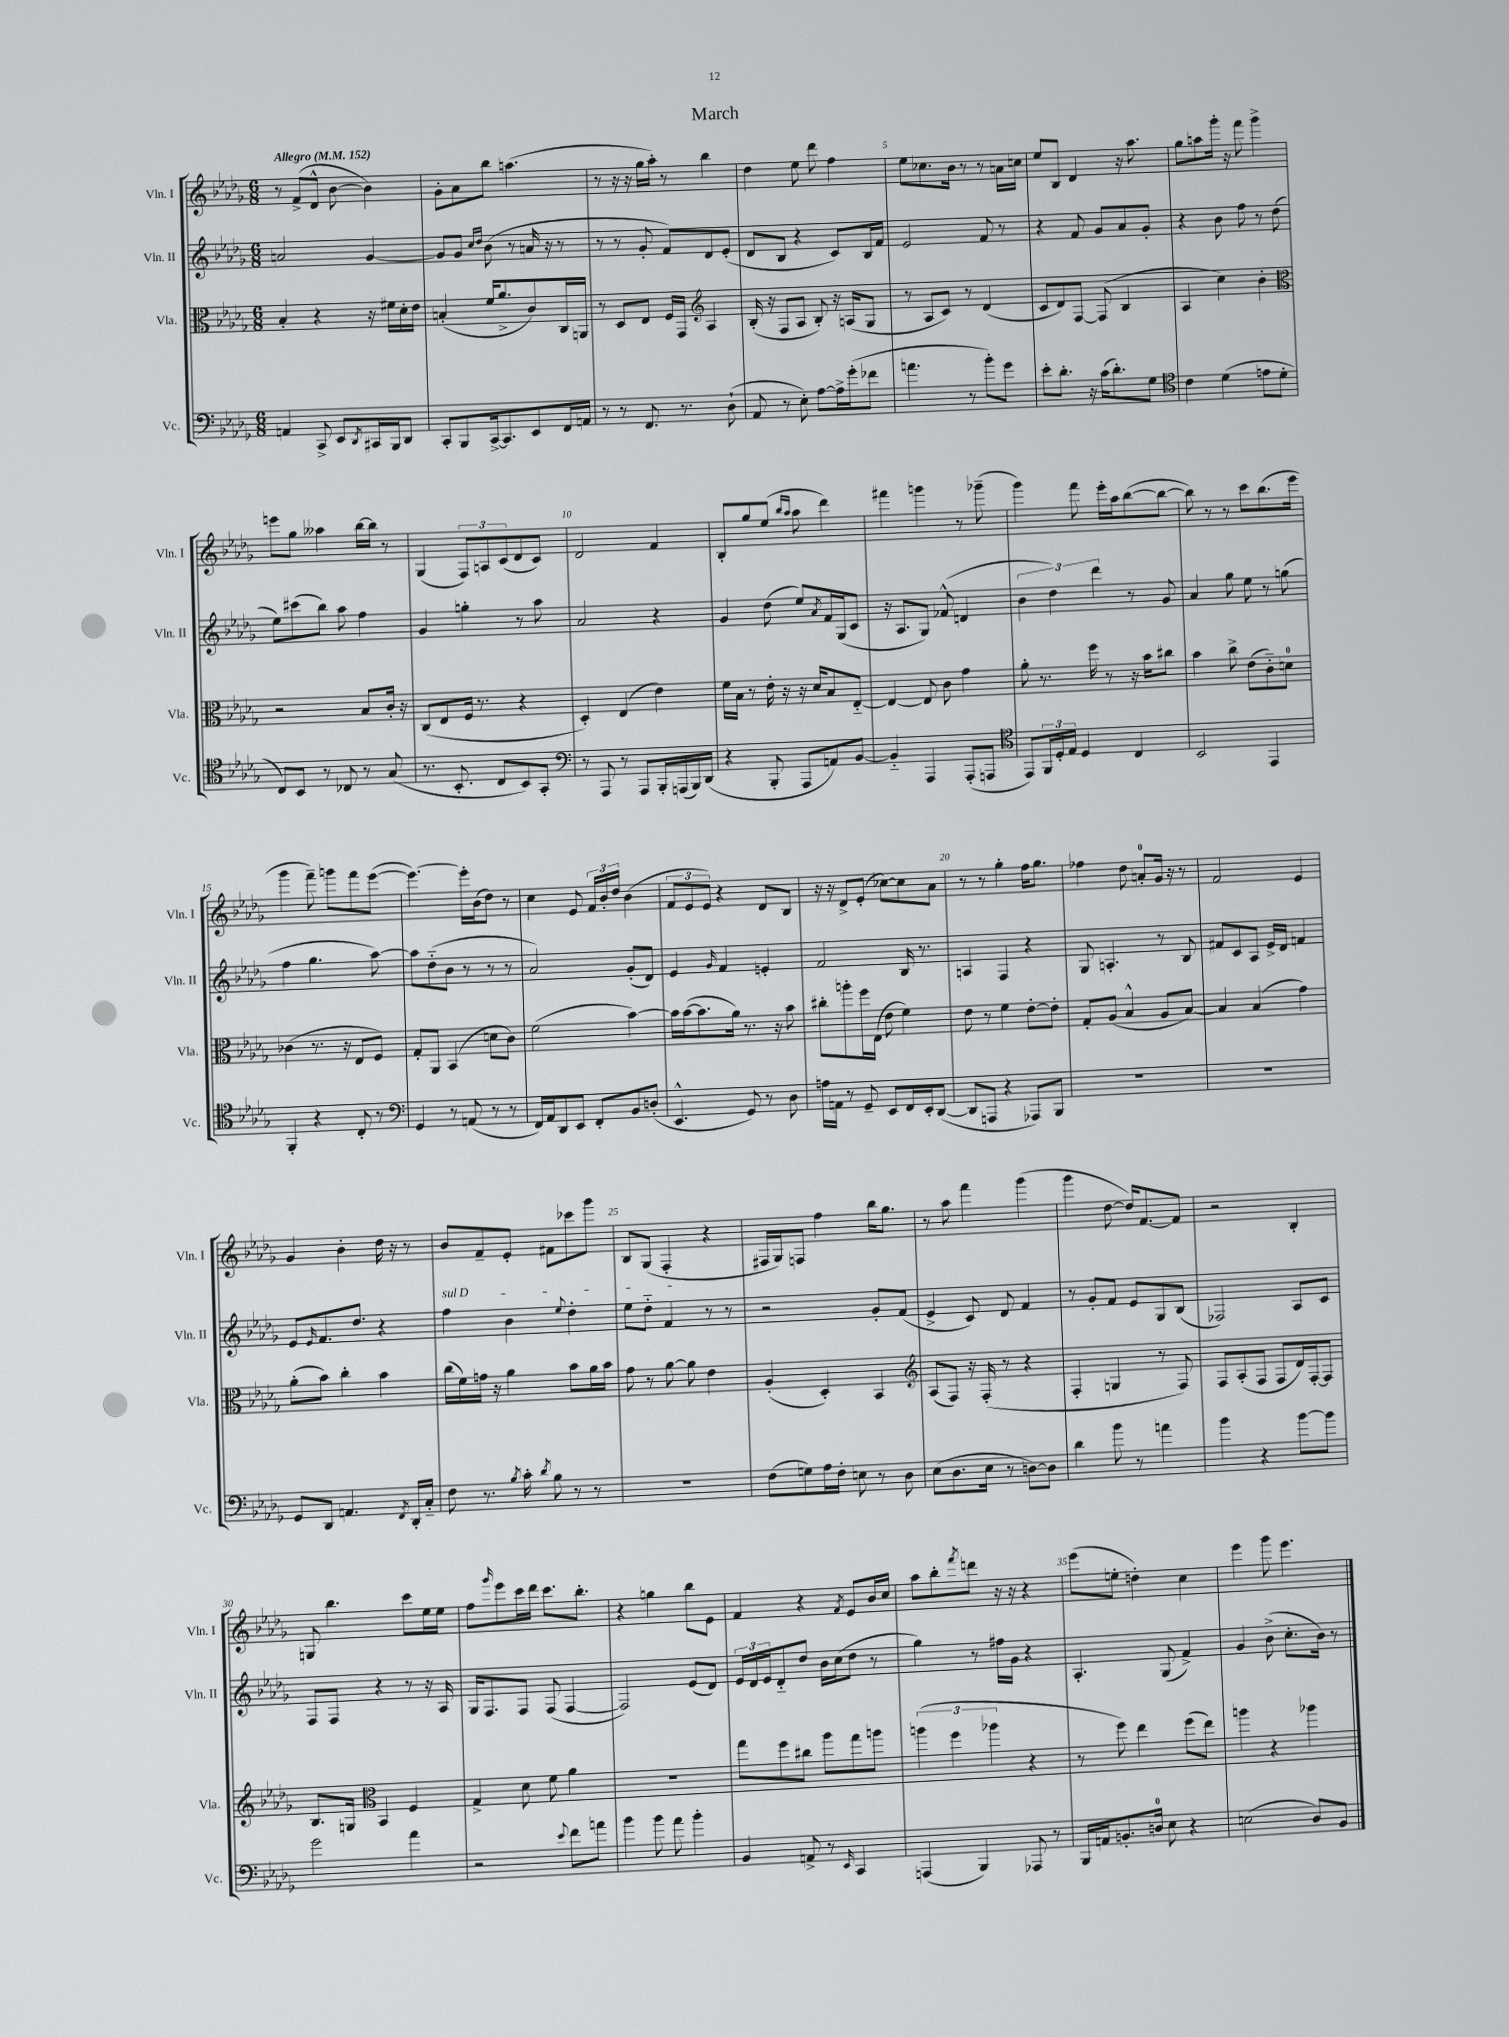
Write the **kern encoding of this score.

**kern	**kern	**kern	**kern
*part4	*part3	*part2	*part1
*staff4	*staff3	*staff2	*staff1
*I"Vc.	*I"Vla.	*I"Vln. II	*I"Vln. I
*I'Vc.	*I'Vla.	*I'Vln. II	*I'Vln. I
*clefF4	*clefC3	*clefG2	*clefG2
*k[b-e-a-d-g-]	*k[b-e-a-d-g-]	*k[b-e-a-d-g-]	*k[b-e-a-d-g-]
*M6/8	*M6/8	*M6/8	*M6/8
*MM152	*MM152	*MM152	*MM152
=1	=1	=1	=1
!	!	!	!LO:TX:a:B:t=Allegro
4AAn/	4B-'/	2an/	8r
.	.	.	(8f^/L
8CC^/	4r	.	8d-^^/J
8EE-/L	.	.	[8b-\
8qDD-/	.	.	.
16CC#X/L	16r	[4g-/	4b-\])
16BBB-/J	16f#X\LL	.	.
8DD-/J	16d-'\	.	.
.	16e-\JJ	.	.
=2	=2	=2	=2
8CC'/L	(4Bn'/	8g-/L]	8g-'\L
8BBB-/	.	8g-/J	8a-\
.	.	16qqcc/LL	.
.	.	16qqdd-/JJ	.
[16CC^/k	16f/KL	(8b-\	8bb-\J
8.CC/]	8.a-^/	.	.
.	.	8r	(4.aan\
8EE-/	8c/)	16an/	.
.	.	16r	.
16FF/L	16C/L	8r	.
16AAn/JJ	16AAn/JJ	.	.
=3	=3	=3	=3
8r	8r	8r	8r
8r	8D-/L	8r	16r
.	.	.	16r
8.FF/	8E-/J	8g-'/	16gg-\LL
.	.	.	16aa-'\JJ)
.	16F/LL	8f/L)	8r
8.r	16GG-/JJ	.	.
*	*clefG2	*	*
.	4A-/	8d-/	4bb-\
(8D-`\	.	(8e-'/J	.
=4	=4	=4	=4
8AA-/	(16B-'/	8d-/L	4dd-\
.	16r	.	.
8r	8F/L	8B-/J	.
8E-'\)	8A-/J	4r	8ee-\
[8A-\L	8B-'/)	.	8ddd-\
16A-^\L]	16r	8c/L)	4ff\
(16g-'\J	(16An/KL	.	.
8f-X\J	8G-/J	16B-/L	.
.	.	16f/JJ	.
=5	=5	=5	=5
4.an\	8r	2e-/	8ee-\L
.	8A-/L	.	8.cc-X\
.	8c/J)	.	.
.	.	.	16b-\Jk
8r	8r	.	8r
8b-'\L)	(4d-/	8f/	8r
8g-\J	.	8r	16an\LL
.	.	.	16ccn\JJ
=6	=6	=6	=6
8e-'\L	8c/L	4r	8ee-/L
8.d-'\J	8d-/)	.	8B-/J
.	[8F/J	8f/	4d-/
16r	.	.	.
(16c\KL	(8F/]	8g-/L	.
8.d-'\)	.	.	.
.	4B-/	8a-/	16r
.	.	.	8.aa-\
8G-\J	.	8g-'/J	.
=7	=7	=7	=7
*clefC4	*	*	*
4c\	4A-/	4r	8gg-\L
.	.	.	8aan\
(4d-\	4cc\)	8b-\	16ggg-'\Jk
.	.	.	16r
.	.	8ff\	8fff\
8en\L	4b-'\	8r	4ggg-^\
8d-'\J	.	(8dd-\	.
!!LO:LB:g=z
=8	=8	=8	=8
*	*clefC3	*	*
8C/L)	2r	8ee-\L)	8eeen\L
8BB-/J	.	(8ccc#X\	8gg-\J
8r	.	8bb-\J)	4aa--X\
8C-X/	.	8aa-\	.
8r	8B-/L	4ff\	[16bb-\LL
.	.	.	16bb-\JJ]
(8G-/	16c'/Jk	.	8r
.	16r	.	.
=9	=9	=9	=9
8.r	(8C/L	4g-/	(4G-/
.	8E-/	.	.
8.BB-'/	.	.	.
.	16F/Jk	4ggn'\	12F/L)
.	8.r	.	.
.	.	.	12An/
8C/L	.	.	.
.	.	.	(12c/
8BB-/)	4r	8r	8d-/
8GG-'/J	.	8aa-\	8c/J)
=10	=10	=10	=10
*clefF4	*	*	*
8r	4D-'/)	2a-/	2d-/
8AAA-/	.	.	.
8r	(4E-/	.	.
8AAA-/L	.	.	.
16BBB-'/L	4e-\)	4r	4f/
(16AAAn/	.	.	.
16BBB-/)	.	.	.
(16DD-/JJ	.	.	.
=11	=11	=11	=11
4r	16f\LL	4g-/	8B-'/L
.	16B-\JJ	.	.
.	8r	.	8gg-/
8BBB-'/	16e-'\	(8dd-\	(8ee-/J
.	16r	.	.
.	.	.	16qqbb-/LL
.	.	.	16qqaa-/JJ
8AAA-/L	16r	8ee-/L)	8aa-\
.	16d-/KL	.	.
.	.	8qa-/	.
8AAn/)	8B-/	16f/L	4ddd-\)
.	.	(16G-/J	.
[8BB-/J	[8E-/J	8c/J	.
=12	=12	=12	=12
4BB-/]	4E-/_	16r	4fff#X\
.	.	8.A-/L	.
4AAA-/	8E-/]	8G-/J)	4gggn\
.	8c\	(8f-X^^/	.
(8AAA-'/L	4g-\	4dn/	8r
8AAAn/J	.	.	(8ggg-X~\
=13	=13	=13	=13
*clefC4	*	*	*
8EE-/L)	8a-'\	6b-\	4ggg-\)
24FF/L	8.r	.	.
24D-'/	.	6dd-\)	.
24E-/JJ	.	.	.
4D-/	.	.	8fff\
.	16ff\	.	.
.	.	6ddd-\	.
.	8r	.	16eee-'\LL
.	.	.	16aa-\J
4C/	16r	8r	([8bb-\
.	16b-\KL	.	.
.	8cc#X\J	8g-/	8bb-\J_
=14	=14	=14	=14
2BB-/	4b-\	4a-/	8bb-\])
.	.	.	8r
.	8cc^\	8gg-\	8r
.	(8e-\L	8ee-\	8ccc\L
4EE-/	8c\)	8r	(8.bb-\
.	8dn\J	(8ggn\	.
.	.	.	16eee-\Jk
!!LO:LB:g=z
=15	=15	=15	=15
4FF'/	(4c-X\	4ff\	4ggg-\
4r	8.r	4.gg-\	8fff~\)
.	.	.	8gggn\L
.	16r	.	.
8C'/	8E-/L	.	8fff\
8r	8F/J)	[8aa-\)	([8eee-\J
=16	=16	=16	=16
*clefF4	*	*	*
4GG-/	8G-'/L	8aa-\L]	4.eee-\_)
.	8AA-/J	(8dd-\	.
8r	(4BB-/	8b-\J	.
(8AAn/	.	8r	16eee-'\LL]
.	.	.	(16b-\J
8r	8dn\L	8r	8dd-\J)
8r	8c\J)	8r	8r
=17	=17	=17	=17
16FF/LL)	(2f\	2a-/)	4cc\
16AA-/J	.	.	.
8DD-/	.	.	.
8EE-/J	.	.	8e-/
8FF'/L	.	.	24f/LL
.	.	.	24b-'/
.	.	.	24dd-/JJ
8BB-/	[4b-\)	(8g-'/L	(4b-\
(8Dn'/J	.	8d-/J)	.
=18	=18	=18	=18
4.EE-^^/	16b-\LL]	4e-/	12f/L
.	([16b-\J	.	.
.	.	.	12e-/
.	8.b-\]	.	.
.	.	.	12e-/J)
.	.	16qqg-/	.
.	.	4f/	4r
.	16a-\Jk)	.	.
8GG-/)	8.r	.	.
8r	.	4en'/	8d-/L
.	16r	.	.
8D-\	8b-\	.	8B-/J
=19	=19	=19	=19
16An\LL	8cc#X'\L	2f/	16r
16AAn\JJ	.	.	16r
8r	8aan'\	.	8d-^/L
8GG-~/	16ff\L	.	(8e-'/J
.	(16E-\JJ	.	.
8EE-/L	8e-\	.	[8cc-X\L)
16FF/L	4f\)	16B-/	8cc-\]
16EE-'/J	.	8.r	.
([8DD-/J	.	.	8a-\J
=20	=20	=20	=20
8DD-/L]	8e-\	4An/	8r
8AAAn/J	8r	.	8r
4r	4f\	4F/	4gg-'\
8AAA-X/L)	[8e-'\L	4r	16ff\KL
.	.	.	8.gg-\J
8BBB-/J	8e-'\J]	.	.
=21	=21	=21	=21
2.r	8G-'/L	8G-/	4ff-X\
.	(8A-/J	4.An'/	.
.	4B-^^/	.	8dd-\
.	.	.	8an'/L
.	8A-/L	8r	16g-/Jk
.	.	.	16r
.	[8B-/J)	8B-/	8r
=22	=22	=22	=22
2.r	4B-/]	8f#X/L	2f/
.	.	8c/	.
.	(4B-/	8A-/J	.
.	.	16e-^/LL	.
.	.	16d-/JJ	.
.	4g-\)	4fn/	4e-/
!!LO:LB:g=z
=23	=23	=23	=23
8GG-/L	(8a-'\L	8e-/L	4g-/
.	.	16qqe-/	.
8DD-/J	8b-\J)	8.f/	.
4.AAn/	4cc'\	.	4b-'\
.	.	8.dd-/J	.
.	4b-\	4r	16dd-\
.	.	.	16r
8qFF/	.	.	.
16DD-'/LL	.	.	8r
16C/JJ	.	.	.
=24	=24	=24	=24
!	!	!LO:TX:a:i:t=sul D	!
8F\	(16cc\LL	4ff\	8b-/L
.	16f\)	.	.
8.r	16gn\JJ	.	8f~/
.	16r	.	.
.	4a-\	4b-\	8e-'/J
8qB-/	.	.	.
16c'\	.	.	.
8qd-/	.	.	.
8B-\	.	.	8f#X\L
.	.	8qqee-/	.
8r	8b-\L	4dd-'\	8ccc-X\
8r	16a-\L	.	8ggg-\J
.	16b-\JJ	.	.
=25	=25	=25	=25
2.r	8g-\	8ee-\L	8B-/L
.	8r	8dd-\J	(8G-/J
.	[8a-\	4f/	4F'/
.	8a-\]	.	.
.	4e-\	8r	4r
.	.	8r	.
=26	=26	=26	=26
(8F\L	(4A-'/	2r	16F#X/LL
.	.	.	16G-/J)
8Gn\)	.	.	8Fn/J
16A-\L	4D-'/)	.	4ff\
16F'\JJ	.	.	.
8En\	.	.	.
8r	4BB-/	8g-'/L	16bb-\KL
.	.	.	8.gg-\J
8D-\	.	(8f/J	.
=27	=27	=27	=27
*	*clefG2	*	*
(8E-\L	(8A-/L	4e-^/	8r
8.D-\	8F/J)	.	8aa-\
.	16r	8c/)	4fff\
16E-\Jk	(16F'/	.	.
8r	8r	8d-/	.
[8Dn\L)	4r	4f/	(4ggg-\
8D\J]	.	.	.
=28	=28	=28	=28
4d-\	4F'/	8r	4ggg-\
.	.	8g-'/L	.
8b-\	4Gn/	8f/J	[8dd-\
8r	.	8e-/L	16dd-/KL])
.	.	.	[8.f/
4an\	8r	8G-/	.
.	8F/)	(8B-/J	8f/J]
=29	=29	=29	=29
4b-\	8F/L	2F-X/)	2r
.	(8A-'/	.	.
4r	8F/J	.	.
.	8F/L	.	.
[8b-\L	16d-/L)	8A-/L	4B-'/
.	[16F'/J	.	.
8b-\J]	8F/J]	8c/J	.
!!LO:LB:g=z
=30	=30	=30	=30
2g-\	8.B-/L	8F/L	8Gn/
.	.	8F/J	4.bb-\
.	16Gn/Jk	.	.
*	*clefC3	*	*
.	4BB-/	4r	.
4a-\	4F/	8r	8ccc\L
.	.	16r	16ee-\L
.	.	16A-/	16ee-\JJ
=31	=31	=31	=31
2r	4G-^/	16G-/KL	8ff\L
.	.	8.F/	.
.	.	.	16qqggg-/
.	.	.	8eee-\
.	8d-\	8F/J	16ccc\L
.	.	.	16ddd-\JJ
.	8f\	(8F/	8.ccc\L
8qqe-/	.	.	.
8f\L	4a-\	[4F/	.
.	.	.	8.bb-'\J
8an\J	.	.	.
=32	=32	=32	=32
4b-\	2.r	2F/])	4r
8b-\	.	.	4ggn\
8a-\	.	.	.
4b-'\	.	(8e-/L	8bb-\L
.	.	8d-/J)	8e-\J
=33	=33	=33	=33
4BB-/	8gg-\L	24e-/LL	4f/
.	.	24d-/	.
.	.	24e-/J	.
.	8ff\	8d-/	.
8AAn^/	8cc#X\J	8dd-/J	4r
8r	8aa-\L	16b-\LL	.
.	.	(16cc\J	.
16qqEE-/	.	.	8qf/
4CC/	8gg-\	8dd-\J	8e-/L
.	8aan\J	8r	16b-/L
.	.	.	16cc/JJ
=34	=34	=34	=34
(4AAAn/	(6aan\	4gg-\)	8aa-\L
.	.	.	8bb-'\
.	6ff\	.	.
.	.	.	8qfff/
4BBB-/)	.	8r	8dddn\J
.	6aa-X\	.	.
.	.	16ff#X\LL	16r
.	.	16g-\JJ	16r
8AAA-X/	4r	4r	4r
8r	.	.	.
=35	=35	=35	=35
16BBB-/LL	8r	4.A-'/	(8eee-\L
16AAn/J	.	.	.
8.BBn'/	8ff\)	.	8een'\J
.	4ee-\	.	4ddn'\)
16Dn/Jk	.	.	.
8E-\	.	(8G-/	.
4r	(8ff\L	4f^/)	4cc\
.	8ee-\J)	.	.
=36	=36	=36	=36
(2En\	4aan\	4g-/	4eee-\
.	4r	(8b-^\	8ggg-\
.	.	8.cc'\L	4.eee-\
8D-/L)	4aa-X\	.	.
.	.	16b-\Jk)	.
8BB-/J	.	8r	.
==	==	==	==
*-	*-	*-	*-
